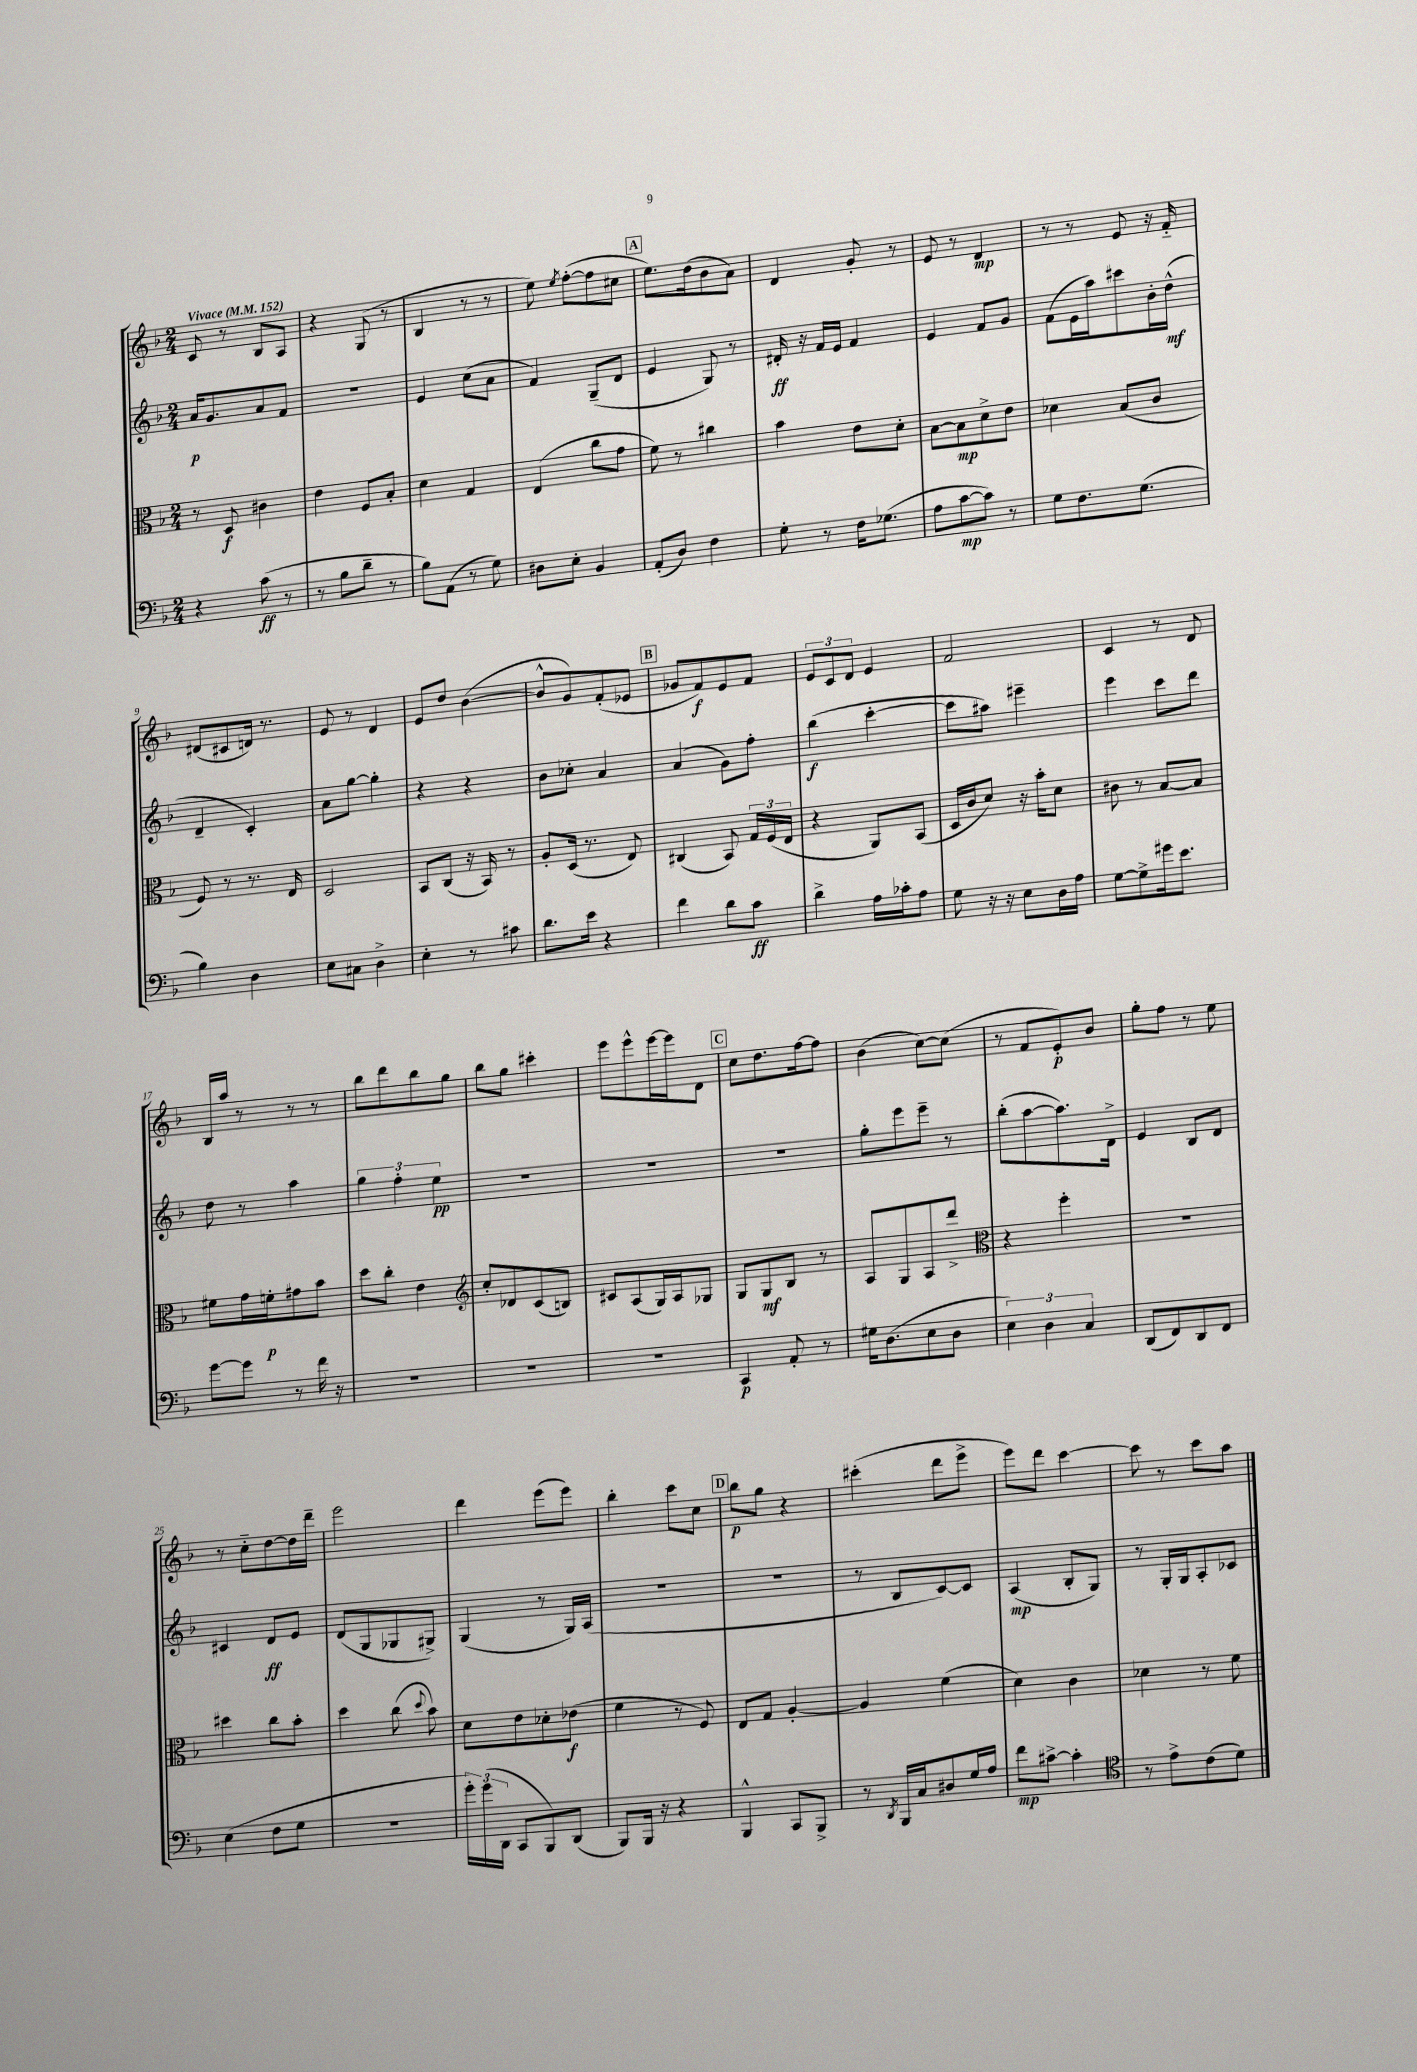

**kern	**dynam	**kern	**dynam	**kern	**dynam	**kern	**dynam
*part4	*part4	*part3	*part3	*part2	*part2	*part1	*part1
*staff4	*staff4	*staff3	*staff3	*staff2	*staff2	*staff1	*staff1
*clefF4	*	*clefC3	*	*clefG2	*	*clefG2	*
*k[b-]	*	*k[b-]	*	*k[b-]	*	*k[b-]	*
*M2/4	*	*M2/4	*	*M2/4	*	*M2/4	*
*MM152	*	*MM152	*	*MM152	*	*MM152	*
=1	=1	=1	=1	=1	=1	=1	=1
!	!	!	!	!	!	!LO:TX:a:B:t=Vivace	!
4r	.	8r	.	16a/KL	p	8c/	.
.	.	.	.	8.g/	.	.	.
.	.	8D/	f	.	.	8r	.
(8c\	ff	4c#X\	.	8a/	.	8B-/L	.
8r	.	.	.	8f/J	.	8A/J	.
=2	=2	=2	=2	=2	=2	=2	=2
8r	.	4e\	.	2r	.	4r	.
8B-\L	.	.	.	.	.	.	.
8d~\J	.	8F/L	.	.	.	(8G/	.
8r	.	8B-'/J	.	.	.	8r	.
=3	=3	=3	=3	=3	=3	=3	=3
8B-\L)	.	4d\	.	4e/	.	4B-/	.
(8AA\J	.	.	.	.	.	.	.
8r	.	4G/	.	(8cc\L	.	8r	.
8G\)	.	.	.	8a\J	.	8r	.
=4	=4	=4	=4	=4	=4	=4	=4
8D#X\L	.	(4E/	.	4f/)	.	8ee\)	.
.	.	.	.	.	.	8qee/	.
8E'\J	.	.	.	.	.	([8ff'\L	.
4BB-/	.	8cc\L	.	(8G~/L	.	8ff\]	.
.	.	8g\J	.	8d/J	.	8cc#X\J	.
!!LO:REH:place=s1:t=A
=5	=5	=5	=5	=5	=5	=5	=5
(8AA'/L	.	8f\)	.	4e/	.	8.ee\L)	.
8D/J)	.	8r	.	.	.	.	.
.	.	.	.	.	.	(16dd\k	.
4F\	.	4cc#X\	.	8G/)	.	8b-\	.
.	.	.	.	8r	.	8a\J)	.
=6	=6	=6	=6	=6	=6	=6	=6
8G'\	.	4b-\	.	16d#X'/	ff	4d/	.
.	.	.	.	16r	.	.	.
8r	.	.	.	16f/LL	.	.	.
.	.	.	.	16e/JJ	.	.	.
16F\KL	.	8e\L	.	4f/	.	8g'/	.
(8.G-X\J	.	.	.	.	.	.	.
.	.	8d'\J	.	.	.	8r	.
=7	=7	=7	=7	=7	=7	=7	=7
8A\L	.	[8B-\L	.	4e/	.	8e/	.
[8c\	mp	8B-\]	mp	.	.	8r	.
8c\J])	.	8d^\	.	8f/L	.	4d/	mp
8r	.	8e\J	.	8g/J	.	.	.
=8	=8	=8	=8	=8	=8	=8	=8
8G\L	.	4d-X\	.	(8f\L	.	8r	.
8.F\	.	.	.	16e\L	.	8r	.
.	.	.	.	16aa\J)	.	.	.
.	.	(8B-/L	.	8ccc#X\	.	8e/	.
(8.G\J	.	.	.	.	.	.	.
.	.	8c/J	.	16b-'\L	.	16r	.
.	.	.	.	(16dd^^\JJ	mf	16f/	.
!!LO:LB:g=z
=9	=9	=9	=9	=9	=9	=9	=9
4B-\)	.	8F/)	.	4d~/	.	(8d#X/L	.
.	.	8r	.	.	.	8c#X/	.
4D\	.	8.r	.	4c'/)	.	16dn/Jk)	.
.	.	.	.	.	.	8.r	.
.	.	16E/	.	.	.	.	.
=10	=10	=10	=10	=10	=10	=10	=10
8E\L	.	2D/	.	8a\L	.	8e/	.
8C#X\J	.	.	.	[8gg\J	.	8r	.
4D^\	.	.	.	4gg'\]	.	4d/	.
=11	=11	=11	=11	=11	=11	=11	=11
4E'\	.	8BB-/L	.	4r	.	8e/L	.
.	.	(8C/J	.	.	.	8dd/J	.
8r	.	16r	.	4r	.	([4b-\	.
.	.	16BB-/)	.	.	.	.	.
8c#X\	.	8r	.	.	.	.	.
=12	=12	=12	=12	=12	=12	=12	=12
8.d\L	.	8A'/L	.	8b-\L	.	8b-^^/L]	.
.	.	(16D/Jk	.	8cc-X'\J	.	8g/)	.
16e\Jk	.	8.r	.	.	.	.	.
4r	.	.	.	4a/	.	(8f'/	.
.	.	8E/)	.	.	.	8e-X/J	.
!!LO:REH:place=s1:t=B
=13	=13	=13	=13	=13	=13	=13	=13
4f\	.	(4C#X/	.	(4a/	.	8g-X/L	.
.	.	.	.	.	.	8f/)	f
8d\L	.	8BB-/)	.	8g\L)	.	8e/	.
8c\J	ff	24G/LL	.	8ff'\J	.	8f/J	.
.	.	(24F/	.	.	.	.	.
.	.	24E/JJ	.	.	.	.	.
=14	=14	=14	=14	=14	=14	=14	=14
4d^\	.	4r	.	(4bb-\	f	12e/L	.
.	.	.	.	.	.	12c/	.
.	.	.	.	.	.	12d/J	.
16A\LL	.	8AA/L)	.	[4ccc'\	.	4e/	.
16c-X'\J	.	.	.	.	.	.	.
8A\J	.	(8BB-/J	.	.	.	.	.
=15	=15	=15	=15	=15	=15	=15	=15
8G\	.	16D/LL	.	8ccc\L]	.	2f/	.
.	.	16c/J	.	.	.	.	.
16r	.	8d/J)	.	8aa#X\J)	.	.	.
16r	.	.	.	.	.	.	.
8E\L	.	16r	.	4eee#X~\	.	.	.
.	.	16b-'\KL	.	.	.	.	.
16D\L	.	8d\J	.	.	.	.	.
16A\JJ	.	.	.	.	.	.	.
=16	=16	=16	=16	=16	=16	=16	=16
[8G\L	.	8c#X\	.	4eee\	.	4c/	.
8G^\]	.	8r	.	.	.	.	.
16g#X\k	.	[8B-/L	.	8ccc\L	.	8r	.
8.e\J	.	.	.	.	.	.	.
.	.	8B-/J]	.	8ddd\J	.	8d/	.
!!LO:LB:g=z
=17	=17	=17	=17	=17	=17	=17	=17
[8g\L	.	8f#X\L	.	8dd\	.	16B-/LL	.
.	.	.	.	.	.	16aa/JJ	.
8g\J]	.	16g\L	.	8r	.	8r	.
.	.	16fn'\J	p	.	.	.	.
8r	.	8g#X\	.	4aa\	.	8r	.
16f\	.	8b-\J	.	.	.	8r	.
16r	.	.	.	.	.	.	.
=18	=18	=18	=18	=18	=18	=18	=18
2r	.	8dd\L	.	6gg\	.	8bb-\L	.
.	.	8cc'\J	.	.	.	8ddd\	.
.	.	.	.	6ff'\	.	.	.
.	.	4e\	.	.	.	8bb-\	.
.	.	.	.	6ee\	pp	.	.
.	.	.	.	.	.	8gg\J	.
=19	=19	=19	=19	=19	=19	=19	=19
*	*	*clefG2	*	*	*	*	*
2r	.	8cc'/L	.	2r	.	8bb-\L	.
.	.	8d-X/	.	.	.	8gg\J	.
.	.	(8c/	.	.	.	4ccc#X'\	.
.	.	8Bn/J)	.	.	.	.	.
=20	=20	=20	=20	=20	=20	=20	=20
2r	.	8c#X/L	.	2r	.	8eee\L	.
.	.	(8A/	.	.	.	8eee^^\	.
.	.	16G/L)	.	.	.	[16eee\L	.
.	.	16A/J	.	.	.	16eee\J]	.
.	.	8G-X/J	.	.	.	8d\J	.
!!LO:REH:place=s1:t=C
=21	=21	=21	=21	=21	=21	=21	=21
4CC/	p	8G/L	.	2r	.	8cc\L	.
.	.	8G/	mf	.	.	8.dd\	.
8AA'/	.	8B-/J	.	.	.	.	.
.	.	.	.	.	.	[16ff\k	.
8r	.	8r	.	.	.	8ff\J]	.
=22	=22	=22	=22	=22	=22	=22	=22
16G#X\KL	.	8A/L	.	8gg'\L	.	(4b-\	.
(8.D\	.	.	.	.	.	.	.
.	.	8G/	.	8eee\	.	.	.
8E\	.	8A/	.	8eee~\J	.	[8cc\L)	.
8D\J	.	8ddd^/J	.	8r	.	(8cc\J]	.
=23	=23	=23	=23	=23	=23	=23	=23
*	*	*clefC3	*	*	*	*	*
6E\)	.	4r	.	(8bb-'\L	.	8r	.
.	.	.	.	[8aa\	.	8f/L	.
6D\	.	.	.	.	.	.	.
.	.	4ff'\	.	8.aa\])	.	8e'/)	p
6C/	.	.	.	.	.	.	.
.	.	.	.	.	.	8b-/J	.
.	.	.	.	16d^\Jk	.	.	.
=24	=24	=24	=24	=24	=24	=24	=24
(8DD/L	.	2r	.	4e/	.	8gg'\L	.
8FF/)	.	.	.	.	.	8ff\J	.
8DD/	.	.	.	8B-/L	.	8r	.
8FF/J	.	.	.	8d/J	.	8ee\	.
!!LO:LB:g=z
=25	=25	=25	=25	=25	=25	=25	=25
(4E\	.	4dd#X\	.	4c#X/	.	8r	.
.	.	.	.	.	.	8cc\L	.
8F\L	.	8cc\L	.	8d/L	ff	[8dd\	.
8G\J	.	8b-'\J	.	8e/J	.	16dd\L]	.
.	.	.	.	.	.	16ddd~\JJ	.
=26	=26	=26	=26	=26	=26	=26	=26
2r	.	4dd\	.	(8d/L	.	2eee\	.
.	.	.	.	8G/	.	.	.
.	.	(8cc\	.	8G-X/	.	.	.
.	.	8qqdd/	.	.	.	.	.
.	.	8b-\)	.	8G#X^/J)	.	.	.
=27	=27	=27	=27	=27	=27	=27	=27
24g'\LL)	.	8d\L	.	(4G/	.	4ddd\	.
(24g\	.	.	.	.	.	.	.
24DD\JJ	.	.	.	.	.	.	.
8CC/L	.	8e\	.	.	.	.	.
8BBB-/)	.	8d-X'\	.	8r	.	(8eee\L	.
(8DD/J	.	(8e-X\J	f	16G/LL)	.	8eee\J)	.
.	.	.	.	(16A/JJ	.	.	.
=28	=28	=28	=28	=28	=28	=28	=28
8BBB-/L)	.	4f\	.	2r	.	4bb-'\	.
16BBB-/Jk	.	.	.	.	.	.	.
16r	.	.	.	.	.	.	.
4r	.	8r	.	.	.	8ccc\L	.
.	.	8F/)	.	.	.	8cc\J	.
!!LO:REH:place=s1:t=D
=29	=29	=29	=29	=29	=29	=29	=29
4BBB-^^/	.	8E/L	.	2r	.	8bb-\L	p
.	.	8G/J	.	.	.	8gg\J	.
8CC/L	.	[4A'/	.	.	.	4r	.
8BBB-^/J	.	.	.	.	.	.	.
=30	=30	=30	=30	=30	=30	=30	=30
8r	.	4A/]	.	8r	.	(4ccc#X'\	.
8qDD/	.	.	.	.	.	.	.
16BBB-/LL	.	.	.	8B-/L	.	.	.
16C/J	.	.	.	.	.	.	.
8D#X/	.	(4f\	.	[8c/)	.	8ddd\L	.
16G/L	.	.	.	8c/J]	.	8eee^\J	.
16A/JJ	.	.	.	.	.	.	.
=31	=31	=31	=31	=31	=31	=31	=31
8f\L	mp	4d\)	.	(4A/	mp	8eee\L)	.
[8c#X^\J	.	.	.	.	.	8ddd\J	.
4c#'\]	.	4c\	.	8B-'/L	.	[4ccc\	.
.	.	.	.	8G/J)	.	.	.
=32	=32	=32	=32	=32	=32	=32	=32
*clefC4	*	*	*	*	*	*	*
8r	.	4d-X\	.	8r	.	8ccc\]	.
8e^\L	.	.	.	16G'/LL	.	8r	.
.	.	.	.	16G/J	.	.	.
(8c\	.	8r	.	8A'/	.	8ccc\L	.
8d\J)	.	8f\	.	8c-X/J	.	8aa\J	.
==	==	==	==	==	==	==	==
*-	*-	*-	*-	*-	*-	*-	*-
